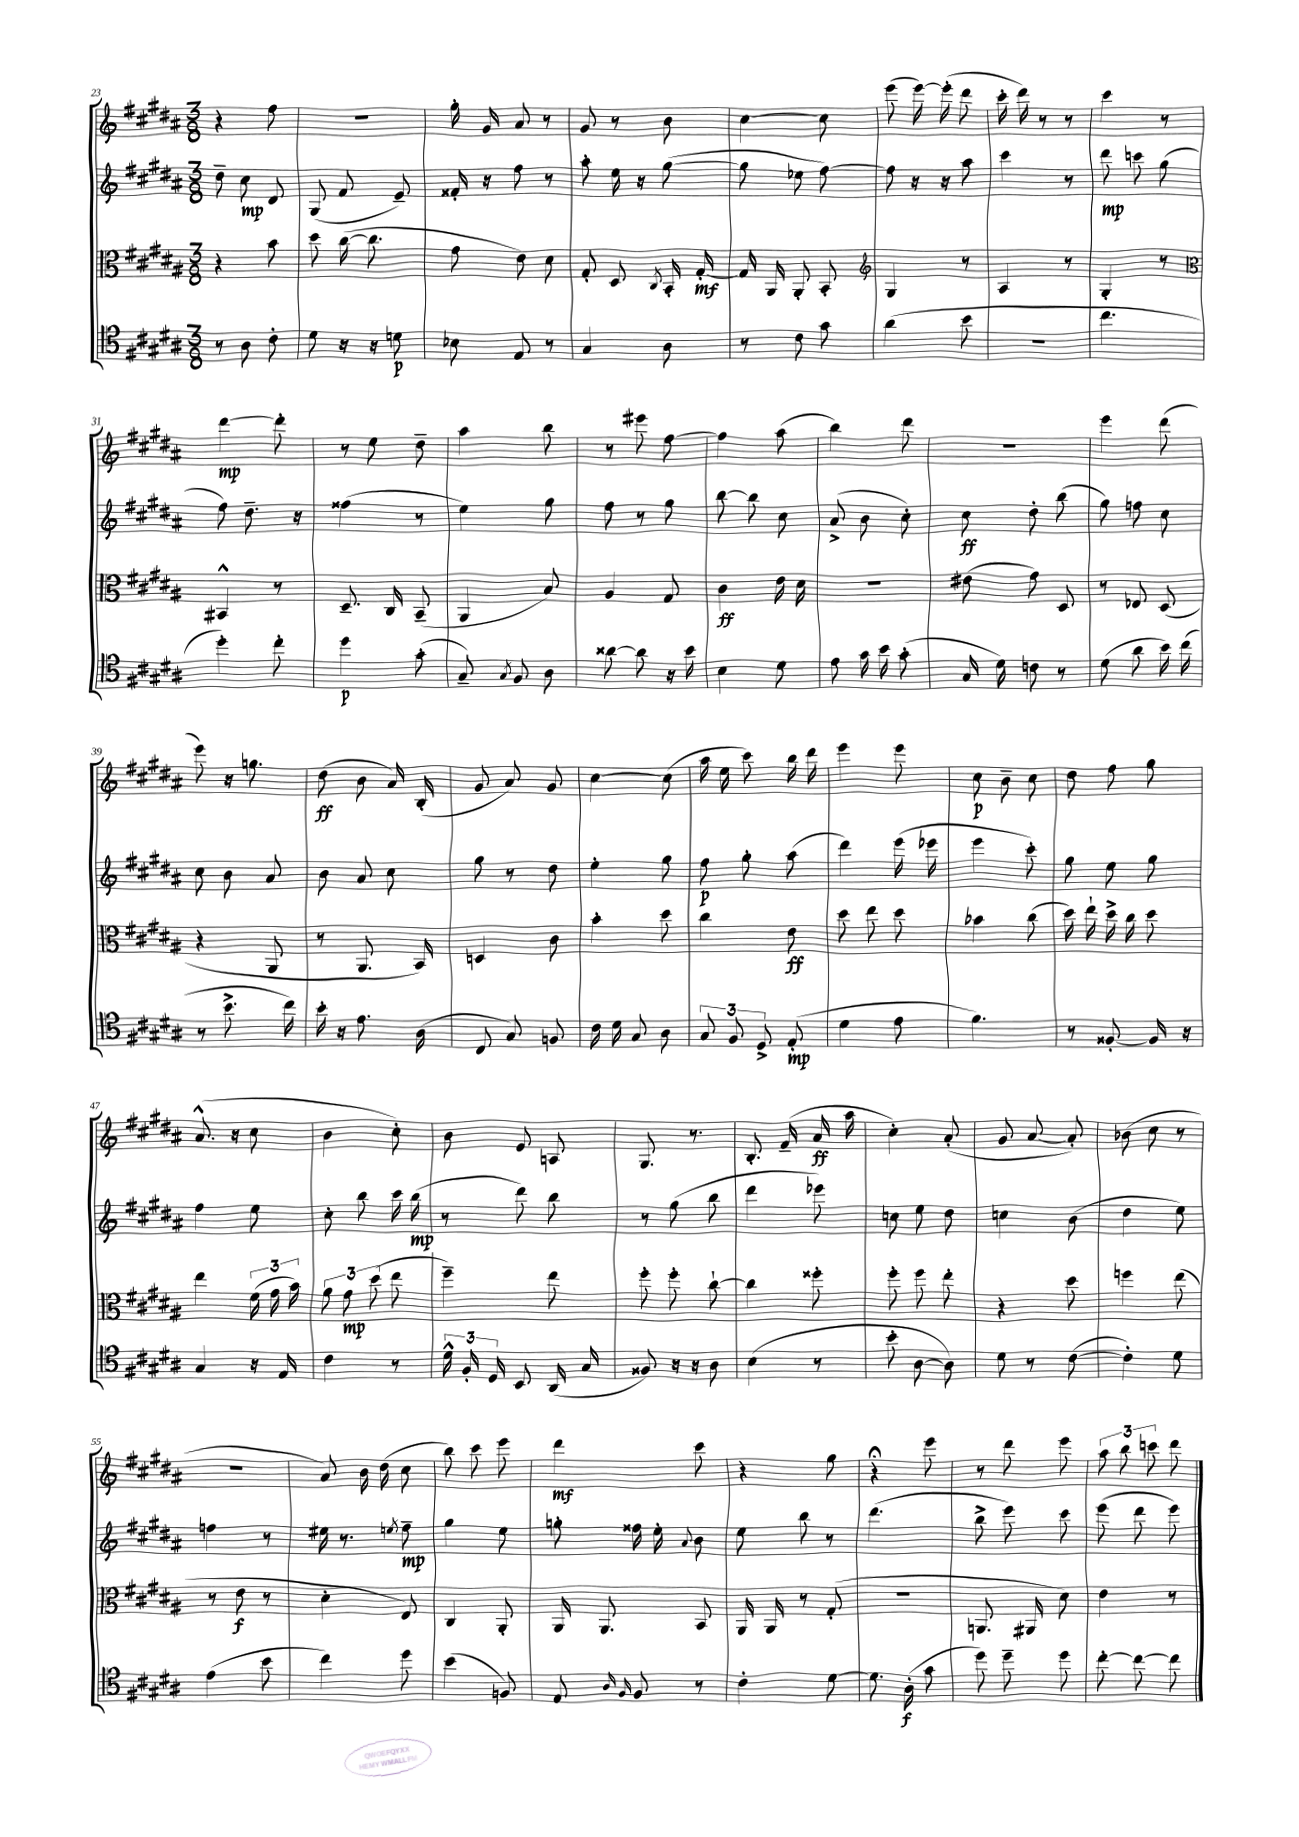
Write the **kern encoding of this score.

**kern	**kern	**kern	**kern
*staff4	*staff3	*staff2	*staff1
*clefC4	*clefC3	*clefG2	*clefG2
*k[f#c#g#d#a#]	*k[f#c#g#d#a#]	*k[f#c#g#d#a#]	*k[f#c#g#d#a#]
*M3/8	*M3/8	*M3/8	*M3/8
8r	4r	8dd#~\	4r
8A#\	.	8cc#\	.
8c#'\	8b\	8d#/	8ff#\
=	=	=	=
8d#\	8dd#\	(8G#/	4.r
16r	([16cc#\	8f#/	.
16r	8.cc#\]	.	.
8d\	.	8e~/)	.
=	=	=	=
8B-\	8g#\	16f##'/	16gg#'\
.	.	16r	16g#/
8E/	8e\)	8ff#\	8a#/
8r	8d#\	8r	8r
=	=	=	=
4G#/	8G#'/	8aa#'\	8g#/
.	8D#/	16ee\	8r
.	.	16r	.
.	8qC#/	.	.
8A#\	16BB'/	([8gg#\	8b\
.	[16G#'/	.	.
=	=	=	=
8r	16G#/]	8gg#\]	[4cc#\
.	16AA#/	.	.
8c#\	8AA#'/	8ee-\	.
8g#\	8BB'/	[8ff#\)	8cc#\]
=	=	=	=
*	*clefG2	*	*
(4a#\	4G#/	8ff#\]	(8eee\
.	.	16r	[16eee\)
.	.	16r	(16eee'\]
8b\	8r	8aa#\	8ddd#\
=	=	=	=
4.r	4A#/	4ccc#\	16ccc#'\
.	.	.	16ddd#\)
.	.	.	8r
.	8r	8r	8r
=	=	=	=
4.cc#\	4G#'/	8ddd#\	4ccc#\
.	.	8ccc\	.
.	8r	(8gg#\	8r
=	=	=	=
*	*clefC3	*	*
4dd#'\)	4BB#^^/	8ff#\)	[4ddd#\
.	.	8.dd#~\	.
8cc#'\	8r	.	8ddd#'\]
.	.	16r	.
=	=	=	=
4dd#\	8.D#~/	(4ff##\	8r
.	.	.	8ee\
.	16C#/	.	.
(8g#'\	(8BB~/	8r	8dd#~\
=	=	=	=
8G#~/)	4AA#/	4ee\)	4aa#\
8qG#/	.	.	.
8F#/	.	.	.
8A#\	8B/)	8gg#\	8bb\
=	=	=	=
[8a##\	4A#/	8ff#\	8r
8a##\]	.	8r	8eee#\
16r	8G#/	8gg#\	[8ff#\
16b\	.	.	.
=	=	=	=
4B\	4c#\	[8bb\	4ff#\]
.	.	8bb\]	.
8d#\	16e\	8cc#\	(8aa#\
.	16d#\	.	.
=	=	=	=
8e\	4.r	(8a#^/	4bb\)
16g#\	.	8b\	.
16b\	.	.	.
(8g#'\	.	8cc#'\)	8ddd#\
=	=	=	=
16G#/	(8e#\	8cc#\	4.r
16d#\)	.	.	.
8c\	8g#\)	8dd#'\	.
8r	8D#/	(8bb\	.
=	=	=	=
(8d#\	8r	8gg#\)	4eee\
8a#\	8E-/	8ff\	.
16b\)	(8D#/	8cc#\	(8ddd#\
(16cc#\	.	.	.
=	=	=	=
8r	4r	8cc#\	8eee\)
8.b^\	.	8b\	16r
.	.	.	8.gg\
.	8AA#/	8a#/	.
16cc#\)	.	.	.
=	=	=	=
16b'\	8r	8b\	(8dd#\
16r	.	.	.
8.e\	8.AA#/	8a#/	8b\
.	.	8cc#\	16a#/)
(16A#\	16BB/)	.	(16B'/
=	=	=	=
8C#/	4D/	8gg#\	8g#/
8G#/)	.	8r	8a#/)
8F/	8c#\	8dd#\	8g#/
=	=	=	=
16c#\	4b'\	4ee'\	[4cc#\
16d#\	.	.	.
8G#/	.	.	.
8A#\	8dd#\	8gg#\	(8cc#\]
=	=	=	=
12G#/	4cc#\	8ff#\	16aa#\
.	.	.	16ee\
12F#/	.	.	.
.	.	8gg#'\	8ccc#\)
12D#^/	.	.	.
(8E'/	8e\	(8aa#\	16bb\
.	.	.	16ddd#\
=	=	=	=
4d#\	8dd#\	4ddd#\)	4eee\
.	8ee\	.	.
8e\	8dd#\	(16eee\	8eee\
.	.	16eee-\	.
=	=	=	=
4.f#\)	4b-\	4eee\	8cc#\
.	.	.	8b~\
.	(8cc#\	8ccc#'\)	8cc#\
=	=	=	=
8r	16dd#\)	8gg#\	8dd#\
.	16ee`\	.	.
[8F##'/	16dd#^\	8ee\	8ff#\
.	16cc#\	.	.
16F##/]	8dd#\	8gg#\	8gg#\
16r	.	.	.
=	=	=	=
4G#/	4ee\	4ff#\	(8.a#^^/
.	.	.	16r
16r	(24f#\	8ee\	8cc#\
.	24g#\	.	.
16E/	.	.	.
.	24b\)	.	.
=	=	=	=
4c#\	12a#\	8cc#'\	4b\
.	12g#\	.	.
.	.	8bb\	.
.	(12dd#\	.	.
8r	8ee\	16ccc#\	8cc#'\)
.	.	(16bb\	.
=	=	=	=
24d#^^\	4ff#~\)	8r	8b\
24F#'/	.	.	.
24D#/	.	.	.
8BB/	.	8ddd#\)	8e/
(16AA#/	8ee\	8bb\	8A/
16G#/	.	.	.
=	=	=	=
8F##/)	8ff#'\	8r	8.G#/
16r	8ff#'\	(8gg#\	.
16r	.	.	8.r
8A#\	[8cc#`\	8bb\	.
=	=	=	=
(4B\	4cc#\]	4ddd#\	8.B'/
.	.	.	(16f#~/
8r	8ff##'\	8eee-\)	16a#/
.	.	.	16aa#\
=	=	=	=
8b'\	8ff#'\	8cc\	4cc#'\)
[8A#\	8ff#\	8ee\	.
8A#\])	8ee'\	8dd#\	(8a#'/
=	=	=	=
8d#\	4r	4cc\	8g#/
8r	.	.	[8a#/
([8c#\	8dd#\	(8b\	8a#'/])
=	=	=	=
4c#'\])	4ff\	4dd#\	(8b-\
.	.	.	8cc#\
8d#\	(8ee\	8ee\)	8r
=	=	=	=
(4e\	8r	4ff\	4.r
.	8e\	.	.
8b\	8r	8r	.
=	=	=	=
4cc#\)	4d#'\	16ee#\	8a#/)
.	.	8.r	.
.	.	.	16b\
.	.	.	(16dd#\
.	.	8qee/	.
8dd#\	8E/)	8ff#~\	8cc#\
=	=	=	=
(4b\	4C#/	4gg#\	8bb\)
.	.	.	8ccc#\
8F/)	8AA#'/	8ee\	8eee\
=	=	=	=
8E/	16AA#/	8gg'\	4ddd#\
.	8.AA#/	.	.
16qqA#/	.	.	.
16qqF#/	.	.	.
8F#/	.	16ff##\	.
.	.	16ee'\	.
.	.	8qqa#/	.
8r	8BB/	8b\	8ccc#\
=	=	=	=
4c#'\	16AA#/	8ee\	4r
.	16AA#/	.	.
.	8r	8bb\	.
[8d#\	(8G#'/	8r	8gg#\
=	=	=	=
8.d#\]	4.r	(4.ddd#\	4r;
(16A#'\	.	.	.
8g#\	.	.	8eee\
=	=	=	=
8dd#\)	8.AA/	8bb^\	8r
8dd#~\	.	8eee\)	8ddd#\
.	16AA#/	.	.
8dd#\	8d#\)	8ccc#\	8eee\
=	=	=	=
[8cc#'\	4e\	(8eee\	12aa#\
.	.	.	12bb\
8cc#\_	.	8ddd#\	.
.	.	.	12ccc\
8cc#\]	8r	8eee\)	8ddd#\
==	==	==	==
*-	*-	*-	*-
